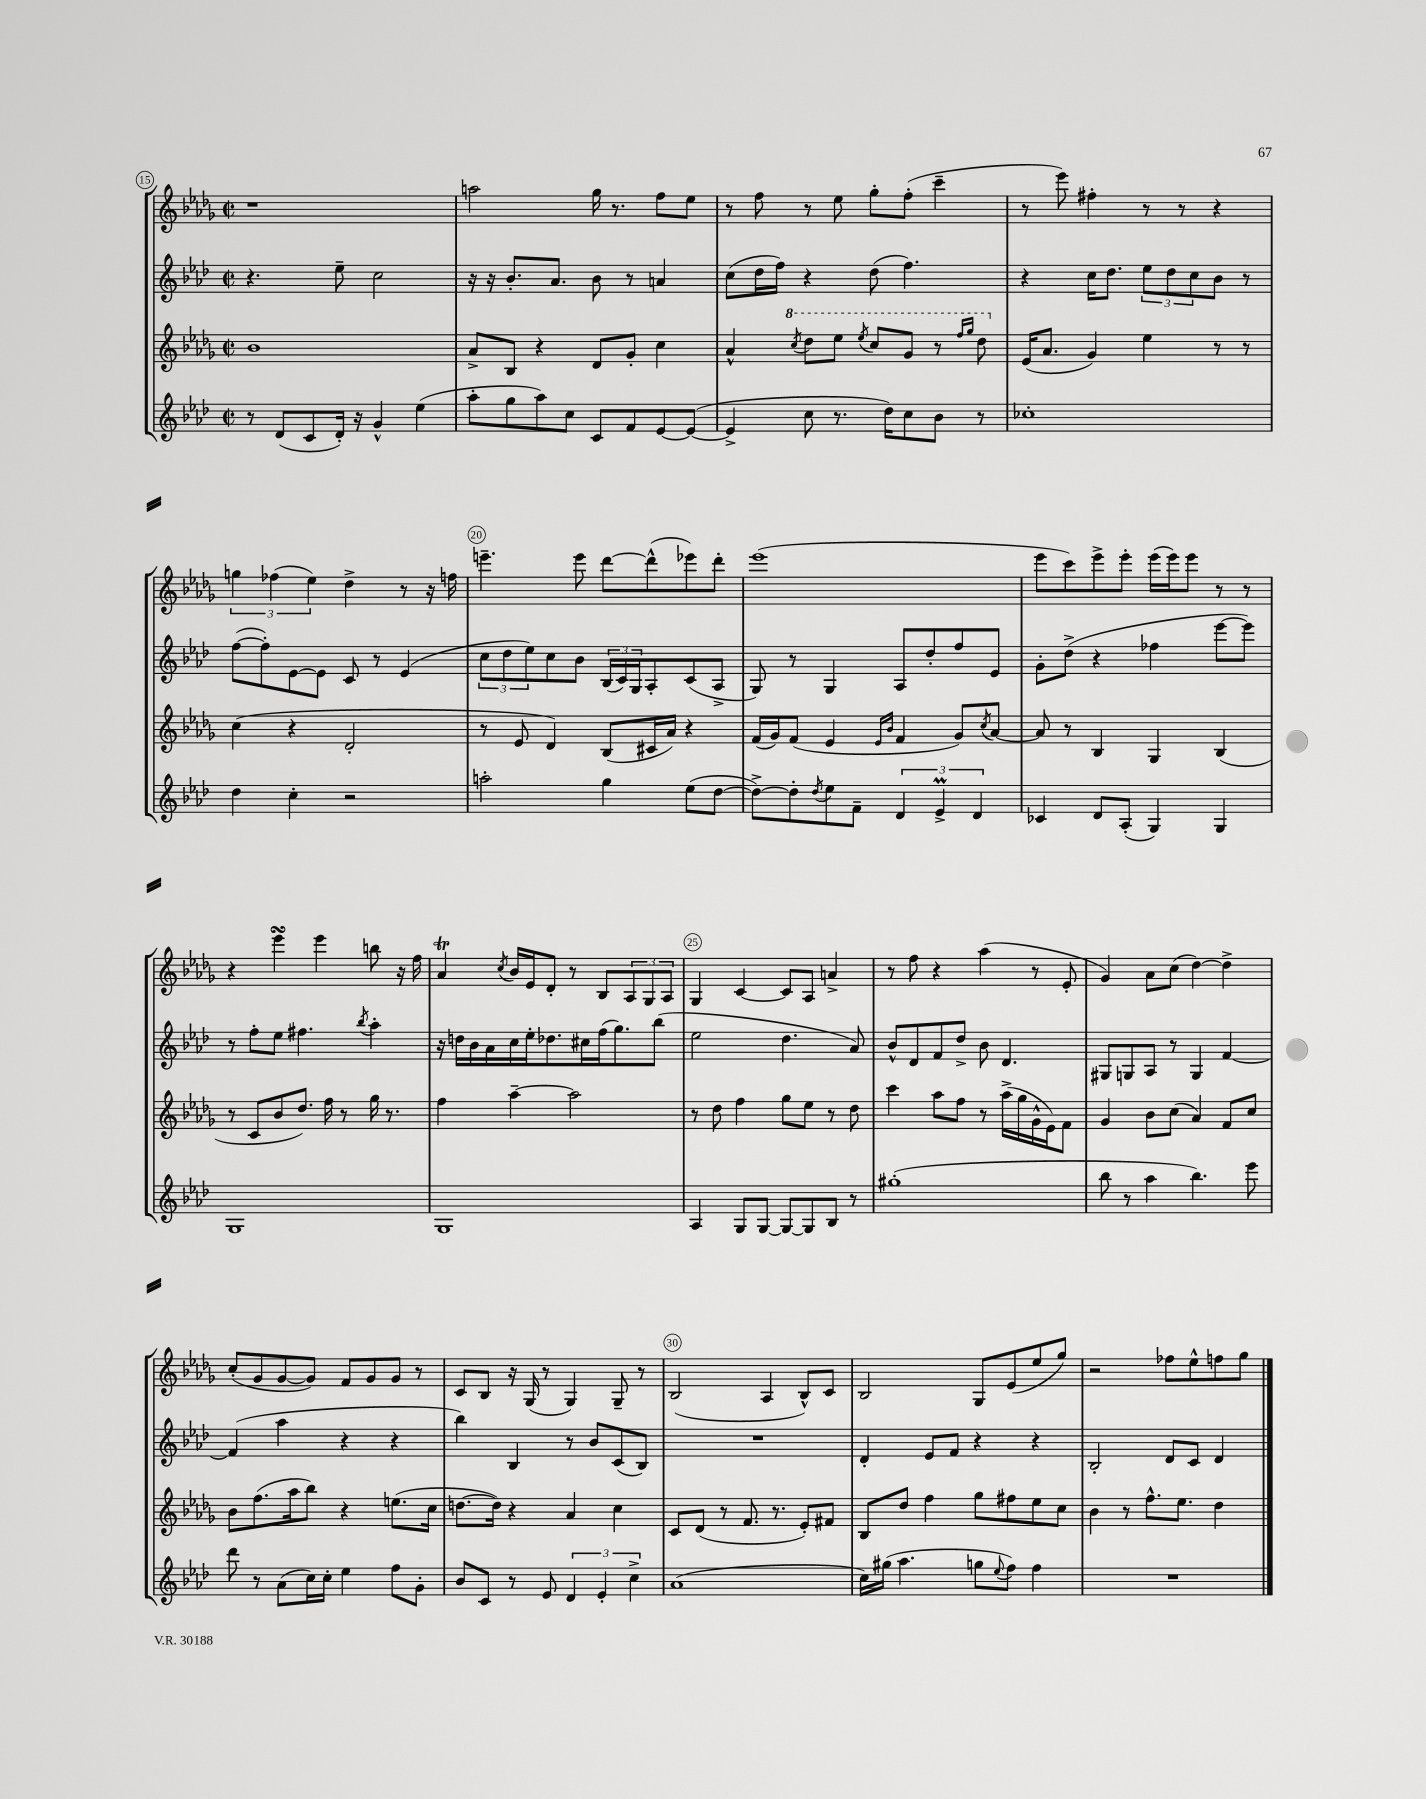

**kern	**kern	**kern	**kern
*staff4	*staff3	*staff2	*staff1
*clefG2	*clefG2	*clefG2	*clefG2
*k[b-e-a-d-]	*k[b-e-a-d-g-]	*k[b-e-a-d-]	*k[b-e-a-d-g-]
*M2/2	*M2/2	*M2/2	*M2/2
*met(c|)	*met(c|)	*met(c|)	*met(c|)
8r	1b-	4.r	1r
(8d-/L	.	.	.
8c/	.	.	.
16d-'/Jk)	.	8ee-~\	.
16r	.	.	.
4g^^/	.	2cc\	.
(4ee-\	.	.	.
=	=	=	=
8aa-'\L	8a-^/L	16r	2aa\
.	.	16r	.
8gg\	8B-/J	8.b-'/L	.
8aa-\)	4r	.	.
.	.	8.a-/J	.
8cc\J	.	.	.
8c/L	8d-/L	8b-\	16gg-\
.	.	.	8.r
8f/	8g-'/J	8r	.
[8e-/	4cc\	4a/	8ff\L
(8e-/_J	.	.	8ee-\J
=	=	=	=
4e-^/]	4a-^^/	(8cc\L	8r
.	.	16dd-\L	8ff\
.	.	16ff\JJ)	.
.	8qccc/	.	.
8cc\	8ddd-\L	4r	8r
8.r	8eee-\J	.	8ee-\
.	8qeee-/	.	.
.	8ccc/L	(8dd-\	8gg-'\L
16dd-\LK)	.	.	.
8cc\	8gg-/J	4.ff\)	(8ff'\J
8b-\J	8r	.	4ccc~\
.	16qqfff/LL	.	.
.	16qqggg-/JJ	.	.
8r	8ddd-\	.	.
=	=	=	=
1cc-'	(16e-/LK	4r	8r
.	8.a-/J	.	.
.	.	.	8eee-\)
.	4g-/)	16cc\LK	4ff#'\
.	.	8.dd-\J	.
.	4ee-\	12ee-\L	8r
.	.	12dd-\	.
.	.	.	8r
.	.	12cc\	.
.	8r	8b-\J	4r
.	8r	8r	.
=	=	=	=
4dd-\	(4cc\	([8ff\L	6gg\
.	.	8ff'\])	.
.	.	.	(6ff-\
4cc'\	4r	[8e-\	.
.	.	.	6ee-\)
.	.	8e-\]J	.
2r	2d-'/	8c/	4dd-^\
.	.	8r	.
.	.	(4e-/	8r
.	.	.	16r
.	.	.	16ff\
=	=	=	=
2aa'\	8r	12cc\L	4.eee~\
.	.	12dd-\	.
.	8e-/	.	.
.	.	12ee-\)	.
.	4d-/)	8cc\	.
.	.	8b-\J	8eee\
4gg\	(8B-/L	(24B-/LL	[8ddd-\L
.	.	24c/)	.
.	.	24G/J	.
.	16c#/L	8A-'/	(8ddd-^^\]
.	16a-/JJ)	.	.
(8ee-\L	4r	(8c/	8eee-\)
[8dd-\J	.	8A-^/J	8ddd-'\J
=	=	=	=
8dd-^\_L)	(16f/LL	8G/)	(1eee-
.	16g-/J)	.	.
8dd-'\]	(8f/J	8r	.
8qdd-/	.	.	.
8ee-\	4e-/	4G/	.
8f~\J	.	.	.
.	16qqe-/LL	.	.
.	16qqb-/JJ	.	.
6d-/	4f/	8A-/L	.
.	.	8dd-'/	.
6e-^/	.	.	.
.	8g-/L)	8ff/	.
6d-/	.	.	.
.	8qcc/	.	.
.	[8a-/J	8e-/J	.
=	=	=	=
4c-/	8a-/]	8g'\L	8eee-\L
.	8r	(8dd-^\J	8ccc\)
8d-/L	4B-/	4r	8eee-^\
(8A-'/J	.	.	8eee-'\J
4G/)	4G-/	4ff-\	(16eee-\LL
.	.	.	16eee-\J)
.	.	.	8eee-\J
4G/	(4B-/	[8eee-\L	8r
.	.	8eee-\]J)	8r
=	=	=	=
1G	8r	8r	4r
.	8c/L	8ff'\L	.
.	8b-/	8ee-\J	4eee-\
.	8.dd-/J)	4.ff#\	.
.	.	.	4eee-\
.	16ff\	.	.
.	8r	.	.
.	.	8qbb-/	.
.	16gg-\	4aa-'\	8bb\
.	8.r	.	.
.	.	.	16r
.	.	.	16ff\
=	=	=	=
1G	4ff\	16r	4a-/
.	.	16dd\LL	.
.	.	16b-\	.
.	.	16a-\	.
.	.	.	8qcc/
.	[4aa-~\	16cc\	16b-/LL
.	.	16ee-'\J	16e-/J
.	.	8.dd-\	8d-'/J
.	2aa-\]	.	8r
.	.	16cc#\L	.
.	.	(16ff\J	8B-/L
.	.	8.gg\)	.
.	.	.	12A-/
.	.	.	12G-/
.	.	(8bb-\J	.
.	.	.	12A-/J
=	=	=	=
4A-/	8r	2ee-\	4G-/
.	8dd-\	.	.
8G/L	4ff\	.	[4c/
[8G/J	.	.	.
8G/_L	8gg-\L	4.dd-\	8c/]L
8G/]	8ee-\J	.	8A-/J
8B-/J	8r	.	4a^/
8r	8dd-\	8a-/)	.
=	=	=	=
(1gg#'	4ccc\	8b-^^/L	8r
.	.	8d-/	8ff\
.	8aa-\L	8f/	4r
.	8ff\J	8dd-^/J	.
.	8r	8b-\	(4aa-\
.	(16aa-^\LL	4.d-/	.
.	16gg-\	.	.
.	16g-^^\	.	8r
.	16e-\J)	.	.
.	8f\J	.	8e-'/
=	=	=	=
8bb-\	4g-/	8G#/L	4g-/)
8r	.	8G/	.
4aa-\	8b-\L	8A-/J	8a-\L
.	(8cc\J	8r	(8cc\J
4.bb-\)	4a-/)	4G/	[4dd-\)
.	8f/L	[4f/	4dd-^\]
8eee-\	8cc/J	.	.
=	=	=	=
8ddd-\	8b-\L	(4f/]	(8cc'/L
8r	(8.ff\	.	8g-/
(8a-\L	.	4aa-\	[8g-/
.	16aa-\k	.	.
16cc\L)	8bb-\J)	.	8g-/]J)
16cc'\JJ	.	.	.
4ee-\	4r	4r	8f/L
.	.	.	8g-/
8ff\L	(8.ee\L	4r	8g-/J
8g'\J	.	.	8r
.	16cc\Jk	.	.
=	=	=	=
8b-/L	[8.dd\L	4bb-\)	8c/L
8c/J	.	.	8B-/J
.	16dd\]Jk)	.	.
8r	4r	4B-/	16r
.	.	.	(16G-/
8e-/	.	.	8r
6d-/	4a-/	8r	4G-/)
.	.	8b-/L	.
6e-'/	.	.	.
.	4cc\	(8c/	8G-~/
6cc^\	.	.	.
.	.	8B-/J)	8r
=	=	=	=
(1a-	8c/L	1r	(2B-/
.	(8d-/J	.	.
.	8r	.	.
.	8.f/	.	.
.	.	.	4A-/
.	8.r	.	.
.	8e-'/L)	.	8B-^^/L)
.	8f#/J	.	8c/J
=	=	=	=
16cc\LL)	8B-/L	4d-'/	2B-/
(16gg#\JJ	.	.	.
4.aa-\	8dd-/J	.	.
.	4ff\	8e-/L	.
.	.	8f/J	.
8gg\L	8gg-\L	4r	8G-/L
8qqee-/	.	.	.
8ff\J)	8ff#\	.	(8e-/
4ff\	8ee-\	4r	8ee-/
.	8cc\J	.	8gg-/J)
=	=	=	=
1r	4b-\	2B-'/	2r
.	8r	.	.
.	8.ff^^\L	.	.
.	.	8d-/L	8ff-\L
.	8.ee-\J	.	.
.	.	8c/J	8ee-^^\
.	4dd-\	4d-/	8ff\
.	.	.	8gg-\J
==	==	==	==
*-	*-	*-	*-
